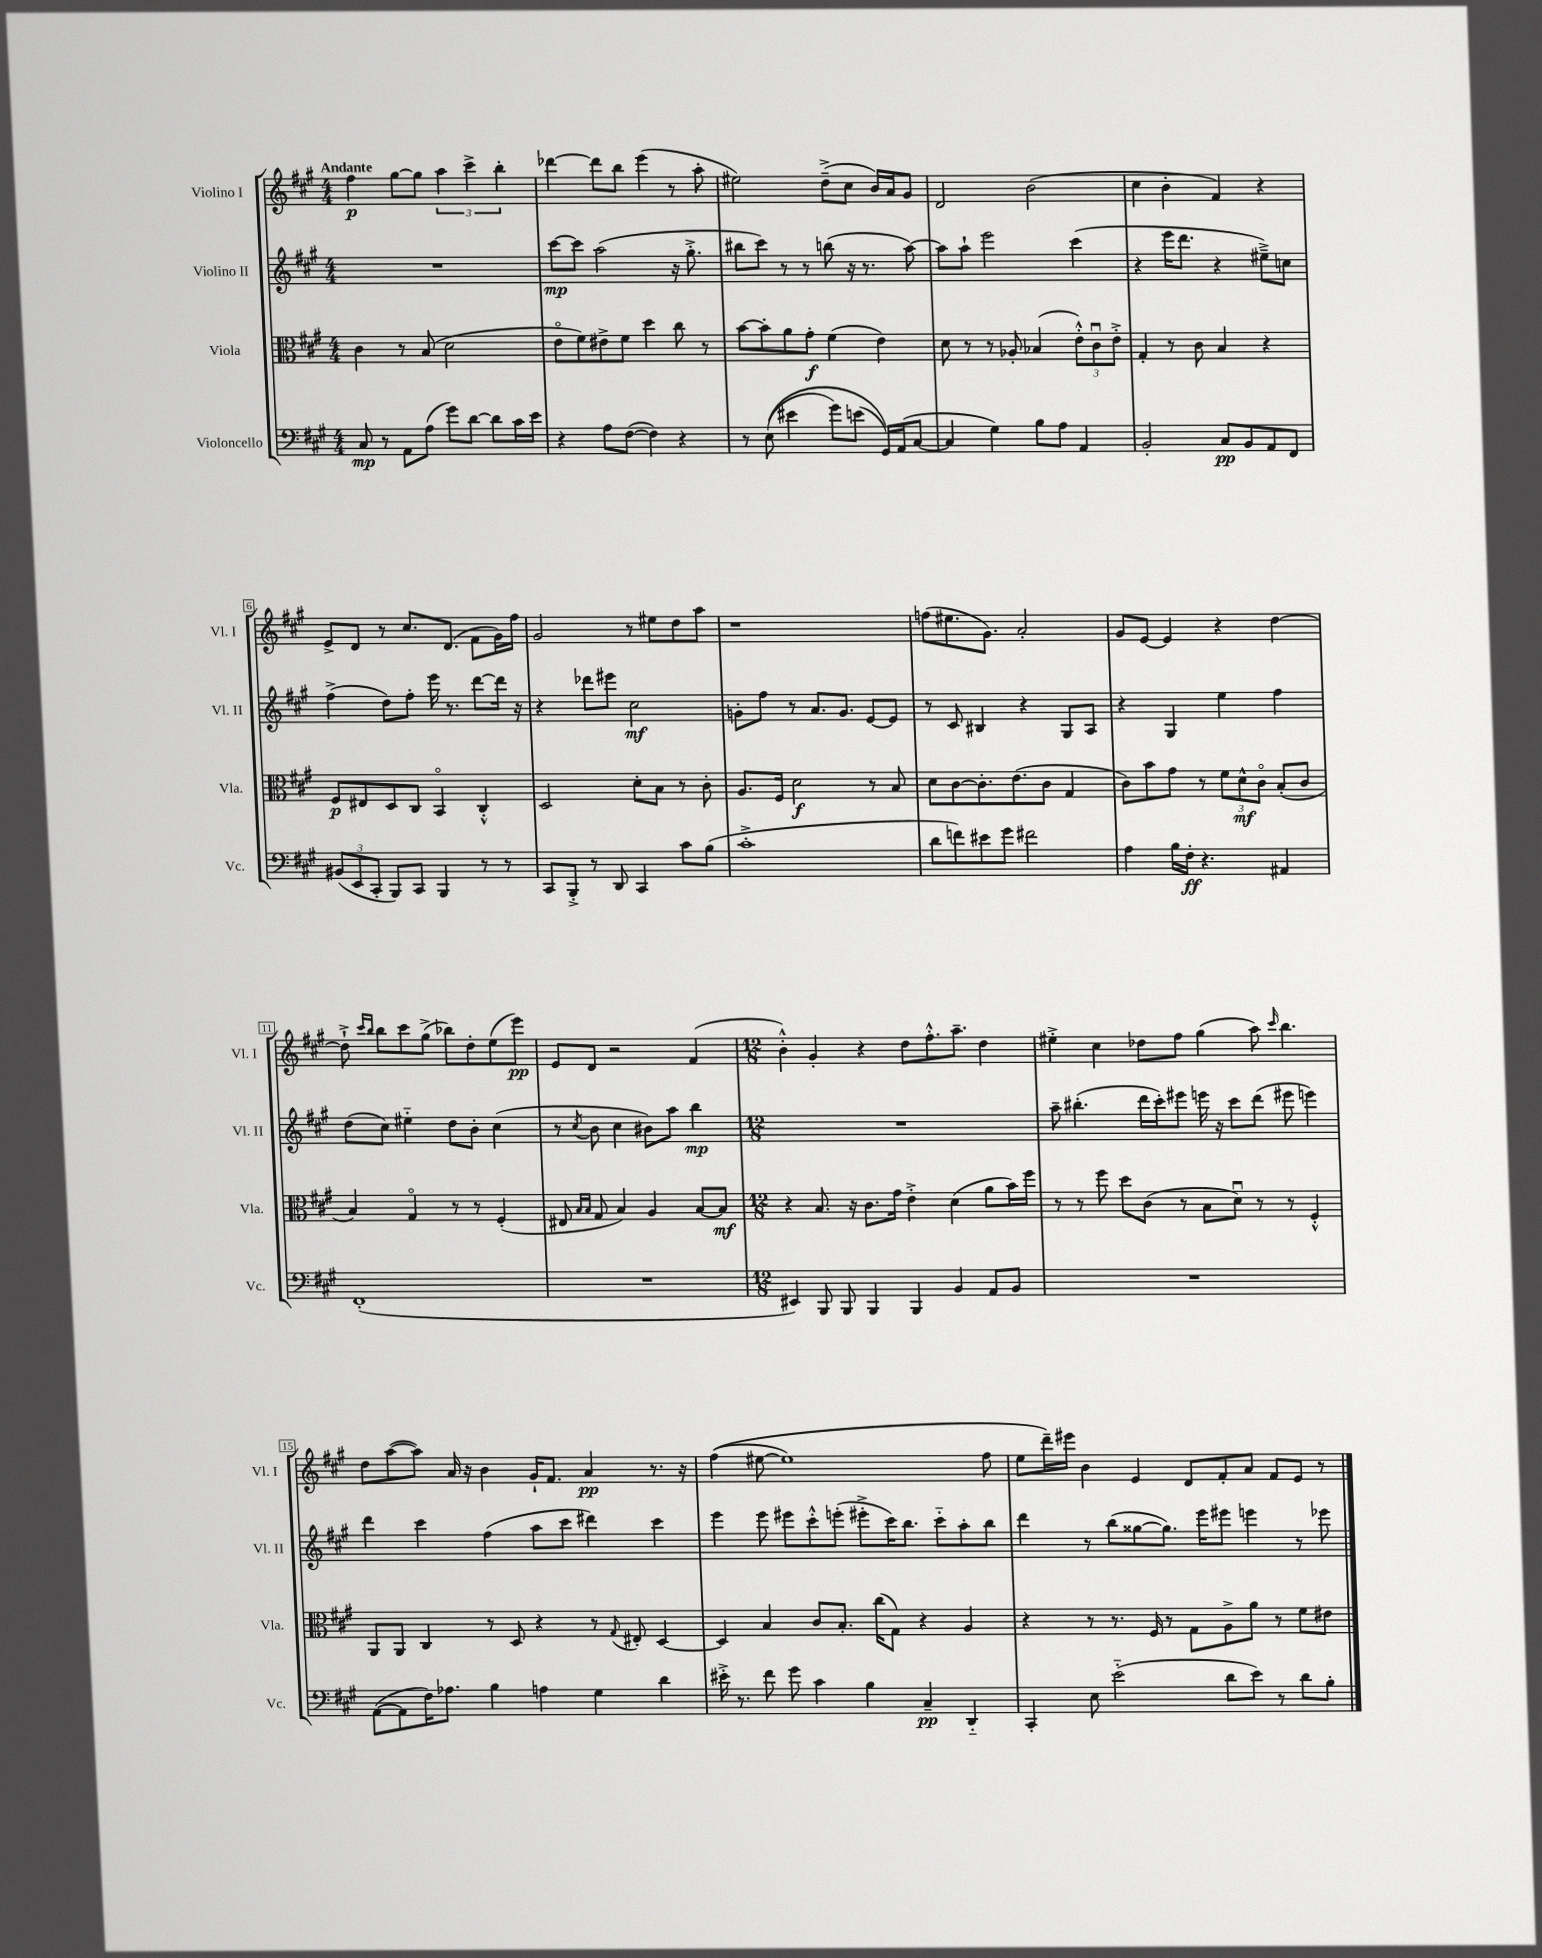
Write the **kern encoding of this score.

**kern	**dynam	**kern	**dynam	**kern	**dynam	**kern	**dynam
*part4	*part4	*part3	*part3	*part2	*part2	*part1	*part1
*staff4	*staff4	*staff3	*staff3	*staff2	*staff2	*staff1	*staff1
*I"Violoncello	*	*I"Viola	*	*I"Violino II	*	*I"Violino I	*
*I'Vc.	*	*I'Vla.	*	*I'Vl. II	*	*I'Vl. I	*
*clefF4	*	*clefC3	*	*clefG2	*	*clefG2	*
*k[f#c#g#]	*	*k[f#c#g#]	*	*k[f#c#g#]	*	*k[f#c#g#]	*
*M4/4	*	*M4/4	*	*M4/4	*	*M4/4	*
=1	=1	=1	=1	=1	=1	=1	=1
!	!	!	!	!	!	!LO:TX:a:B:t=Andante	!
8C#/	mp	4c#\	.	1r	.	4ff#\	p
8r	.	.	.	.	.	.	.
8AA\L	.	8r	.	.	.	[8gg#\L	.
(8A\J	.	(8B/	.	.	.	8gg#\J]	.
8g#\L)	.	2d\	.	.	.	6aa\	.
[8d\J	.	.	.	.	.	.	.
.	.	.	.	.	.	6ccc#^\	.
8d\L]	.	.	.	.	.	.	.
.	.	.	.	.	.	6bb'\	.
16c#\L	.	.	.	.	.	.	.
16e\JJ	.	.	.	.	.	.	.
=2	=2	=2	=2	=2	=2	=2	=2
4r	.	8e\L	.	[8ccc#\L	mp	[4ddd-X\	.
.	.	8f#\)	.	8ccc#\J]	.	.	.
8A\L	.	8e#X^\	.	(2aa\	.	8ddd-\L]	.
([8F#\J	.	8f#\J	.	.	.	8bb\J	.
4F#\])	.	4dd\	.	.	.	(4eee\	.
4r	.	8cc#\	.	16r	.	8r	.
.	.	.	.	8.gg#'^\	.	.	.
.	.	8r	.	.	.	8aa'\	.
=3	=3	=3	=3	=3	=3	=3	=3
8r	.	[8b\L	.	8bb#X\L	.	2ee#X\)	.
((8E\	.	8b'\]	.	8ccc#\J)	.	.	.
4e#X\	.	8a\	.	8r	.	.	.
.	.	8g#'\J	f	8r	.	.	.
8g#\L)	.	(4f#\	.	(8bbn\	.	(8dd~^\L	.
(8en\J	.	.	.	16r	.	8cc#\J	.
.	.	.	.	8.r	.	.	.
16GG#/LL))	.	4e\)	.	.	.	16b/LL)	.
(16AA/J	.	.	.	.	.	16a/J	.
[8C#/J	.	.	.	[8aa\)	.	8g#/J	.
=4	=4	=4	=4	=4	=4	=4	=4
4C#/]	.	8d\	.	8aa\L]	.	2d/	.
.	.	8r	.	8aa`\J	.	.	.
4G#\)	.	8r	.	2eee\	.	.	.
.	.	8A-X'/	.	.	.	.	.
8B\L	.	(4B-X/	.	.	.	(2b\	.
8A\J	.	.	.	.	.	.	.
4AA/	.	12e'^^\L)	.	(4ccc#\	.	.	.
.	.	12c#u\	.	.	.	.	.
.	.	12e'^\J	.	.	.	.	.
=5	=5	=5	=5	=5	=5	=5	=5
2BB'/	.	4G#'/	.	4r	.	4cc#\	.
.	.	8r	.	16eee\KL	.	4b'\	.
.	.	.	.	8.ddd\J	.	.	.
.	.	8c#\	.	.	.	.	.
8C#/L	pp	4B/	.	4r	.	4f#/)	.
8BB/	.	.	.	.	.	.	.
8AA/	.	4r	.	8ee#X~^\L)	.	4r	.
8FF#/J	.	.	.	8ccn\J	.	.	.
!!LO:LB:g=z
=6	=6	=6	=6	=6	=6	=6	=6
(12BB#X/L	.	8F#/L	p	(4ff#^\	.	8e^/L	.
12EE/	.	.	.	.	.	.	.
.	.	8E#X/	.	.	.	8d/J	.
12CC#'/J	.	.	.	.	.	.	.
8BBB/L)	.	8D/	.	8dd\L)	.	8r	.
8CC#/J	.	8C#/J	.	8ff#'\J	.	8.cc#/L	.
4BBB/	.	4BB/	.	16eee\	.	.	.
.	.	.	.	8.r	.	(8.d/J	.
8r	.	4C#'^^/	.	[8ddd\L	.	8f#\L	.
8r	.	.	.	16ddd\Jk]	.	16g#\L)	.
.	.	.	.	16r	.	16ff#\JJ	.
=7	=7	=7	=7	=7	=7	=7	=7
8CC#/L	.	2D/	.	4r	.	2g#/	.
8BBB'^/J	.	.	.	.	.	.	.
8r	.	.	.	8ddd-X\L	.	.	.
8DD/	.	.	.	8eee#X\J	.	.	.
4CC#/	.	8d'\L	.	2cc#\	mf	8r	.
.	.	8B\J	.	.	.	8ee#X\L	.
8c#\L	.	8r	.	.	.	8dd\	.
(8B\J	.	8c#'\	.	.	.	8aa\J	.
=8	=8	=8	=8	=8	=8	=8	=8
1c#'^	.	8.A/L	.	8gn'\L	.	1r	.
.	.	.	.	8ff#\J	.	.	.
.	.	16F#/Jk	.	.	.	.	.
.	.	2d\	f	8r	.	.	.
.	.	.	.	8.a/L	.	.	.
.	.	.	.	8.g/J	.	.	.
.	.	8r	.	[8e/L	.	.	.
.	.	8B/	.	8e/J]	.	.	.
=9	=9	=9	=9	=9	=9	=9	=9
8d\L	.	8d\L	.	8r	.	(8ffn\L	.
8fn\)	.	[8c#\	.	8c#/	.	8.ee#X\	.
8e#X\	.	8.c#'\]	.	4B#X/	.	.	.
.	.	.	.	.	.	8.g#\J)	.
8g#\J	.	.	.	.	.	.	.
.	.	(8.e\	.	.	.	.	.
2f#X\	.	.	.	4r	.	2a'/	.
.	.	8c#\J	.	.	.	.	.
.	.	4G#/	.	8G#/L	.	.	.
.	.	.	.	8A/J	.	.	.
=10	=10	=10	=10	=10	=10	=10	=10
4A\	.	8c#\L)	.	4r	.	8g#/L	.
.	.	8b\	.	.	.	[8e/J	.
16B\LL	.	8g#\J	.	4G#/	.	4e/]	.
16F#'\JJ	ff	.	.	.	.	.	.
4.r	.	8r	.	.	.	.	.
.	.	12f#\L	.	4ee\	.	4r	.
.	.	12d^^\	mf	.	.	.	.
.	.	12c#\J	.	.	.	.	.
4AA#X/	.	(8B'/L	.	4ff#\	.	[4dd\	.
.	.	8c#/J	.	.	.	.	.
!!LO:LB:g=z
=11	=11	=11	=11	=11	=11	=11	=11
(1FF#'	.	4B/)	.	(8dd\L	.	8dd`^\]	.
.	.	.	.	.	.	16qqccc#/LL	.
.	.	.	.	.	.	16qqbb/JJ	.
.	.	.	.	8cc#\J)	.	8bb\L	.
.	.	4G#/	.	4ee#X\	.	8ccc#\	.
.	.	.	.	.	.	(8gg#^\J	.
.	.	8r	.	8dd\L	.	8bb-X\L)	.
.	.	8r	.	8b'\J	.	8dd'\	.
.	.	(4F#'/	.	(4cc#\	.	(8ee\	.
.	.	.	.	.	.	8eee\J)	pp
=12	=12	=12	=12	=12	=12	=12	=12
1r	.	8E#X/	.	8r	.	8e/L	.
.	.	16qqB/LL	.	.	.	.	.
.	.	16qqB/JJ	.	8qcc#/	.	.	.
.	.	8G#/	.	8b\	.	8d/J	.
.	.	4B/)	.	4cc#\	.	2r	.
.	.	4A/	.	8b#X\L)	.	.	.
.	.	.	.	8aa\J	.	.	.
.	.	[8B/L	.	4bb\	mp	(4f#/	.
.	.	8B/J]	mf	.	.	.	.
=13	=13	=13	=13	=13	=13	=13	=13
*M12/8	*	*M12/8	*	*M12/8	*	*M12/8	*
4EE#X/)	.	4r	.	1.r	.	4b'^^\)	.
8BBB/	.	8.B/	.	.	.	4g#'/	.
8BBB/	.	.	.	.	.	.	.
.	.	16r	.	.	.	.	.
4BBB/	.	8.c#\L	.	.	.	4r	.
.	.	16g#\Jk	.	.	.	.	.
4BBB/	.	4e'^\	.	.	.	8dd\L	.
.	.	.	.	.	.	8.ff#'^^\	.
4BB/	.	(4d\	.	.	.	.	.
.	.	.	.	.	.	8.aa~\J	.
8AA/L	.	8a\L	.	.	.	4dd\	.
8BB/J	.	16b\L)	.	.	.	.	.
.	.	16ff#\JJ	.	.	.	.	.
=14	=14	=14	=14	=14	=14	=14	=14
1.r	.	8r	.	8aa~\	.	4ee#X'^\	.
.	.	8r	.	(4.bb#X'\	.	.	.
.	.	8ff#\	.	.	.	4cc#\	.
.	.	8dd\L	.	.	.	.	.
.	.	(8c#\J	.	16ddd\LL	.	8dd-X\L	.
.	.	.	.	16ccc#'\J)	.	.	.
.	.	8r	.	8eee#X\J	.	8ff#\J	.
.	.	8B\L	.	16eeen\	.	(4gg#\	.
.	.	.	.	16r	.	.	.
.	.	8du\J)	.	8ccc#\L	.	.	.
.	.	8r	.	(8ddd\J	.	8aa\)	.
.	.	.	.	.	.	16qqccc#/	.
.	.	8r	.	8eee#X\	.	4.bb\	.
.	.	4F#'^^/	.	4eeen\)	.	.	.
!!LO:LB:g=z
=15	=15	=15	=15	=15	=15	=15	=15
([8AA\L	.	8AA/L	.	4ddd\	.	8dd\L	.
8AA\]	.	8AA/J	.	.	.	([8aa\	.
16F#\K)	.	4C#/	.	4ccc#\	.	8aa\J])	.
8.A-X\J	.	.	.	.	.	.	.
.	.	.	.	.	.	16a/	.
.	.	.	.	.	.	16r	.
4B\	.	8r	.	(4ff#\	.	4b\	.
.	.	8D/	.	.	.	.	.
4An\	.	4r	.	8aa\L	.	16g#`/KL	.
.	.	.	.	.	.	8.f#/J	.
.	.	.	.	8ccc#\J	.	.	.
4G#\	.	8r	.	4ddd#X\)	.	4a/	pp
.	.	8qqG#/	.	.	.	.	.
.	.	8E#X'/	.	.	.	.	.
4d\	.	[4D/	.	4ccc#\	.	8.r	.
.	.	.	.	.	.	16r	.
=16	=16	=16	=16	=16	=16	=16	=16
16e#X'^\	.	4D/]	.	4eee\	.	((4ff#\	.
8.r	.	.	.	.	.	.	.
8f#\	.	4B/	.	8eee\	.	[8ee#X\	.
8g#\	.	.	.	8eee#X\L	.	1ee#])	.
4c#\	.	8c#/L	.	8ccc#'^^\	.	.	.
.	.	8.B'/J	.	(8eeen'\J	.	.	.
4B\	.	.	.	8eee#X'^\L	.	.	.
.	.	(16cc#\KL	.	.	.	.	.
.	.	8G#\J)	.	16ccc#\K)	.	.	.
.	.	.	.	8.bb\J	.	.	.
4C#~/	pp	4r	.	.	.	.	.
.	.	.	.	8ccc#\L	.	.	.
4DD/	.	4A/	.	8aa'\	.	.	.
.	.	.	.	8bb\J	.	8ff#\	.
=17	=17	=17	=17	=17	=17	=17	=17
4CC#'/	.	4r	.	4ddd\	.	8ee\L	.
.	.	.	.	.	.	16ddd~\L)	.
.	.	.	.	.	.	16eee#X\JJ	.
8E\	.	8r	.	8r	.	4b\	.
(2e\	.	8.r	.	(8bb\L	.	.	.
.	.	.	.	[8gg##X\	.	4e/	.
.	.	16F#/	.	.	.	.	.
.	.	8r	.	8.gg##\J])	.	.	.
.	.	8G#\L	.	.	.	8d/L	.
.	.	.	.	16eee\KL	.	.	.
8d\L	.	8A^\	.	8eee#X\J	.	8f#'/	.
8e\J)	.	8a\J	.	4eeen\	.	8a/J	.
8r	.	8r	.	.	.	8f#/L	.
8d\L	.	8f#\L	.	8r	.	8e/J	.
8B'\J	.	8e#X\J	.	8eee-X\	.	8r	.
==	==	==	==	==	==	==	==
*-	*-	*-	*-	*-	*-	*-	*-
